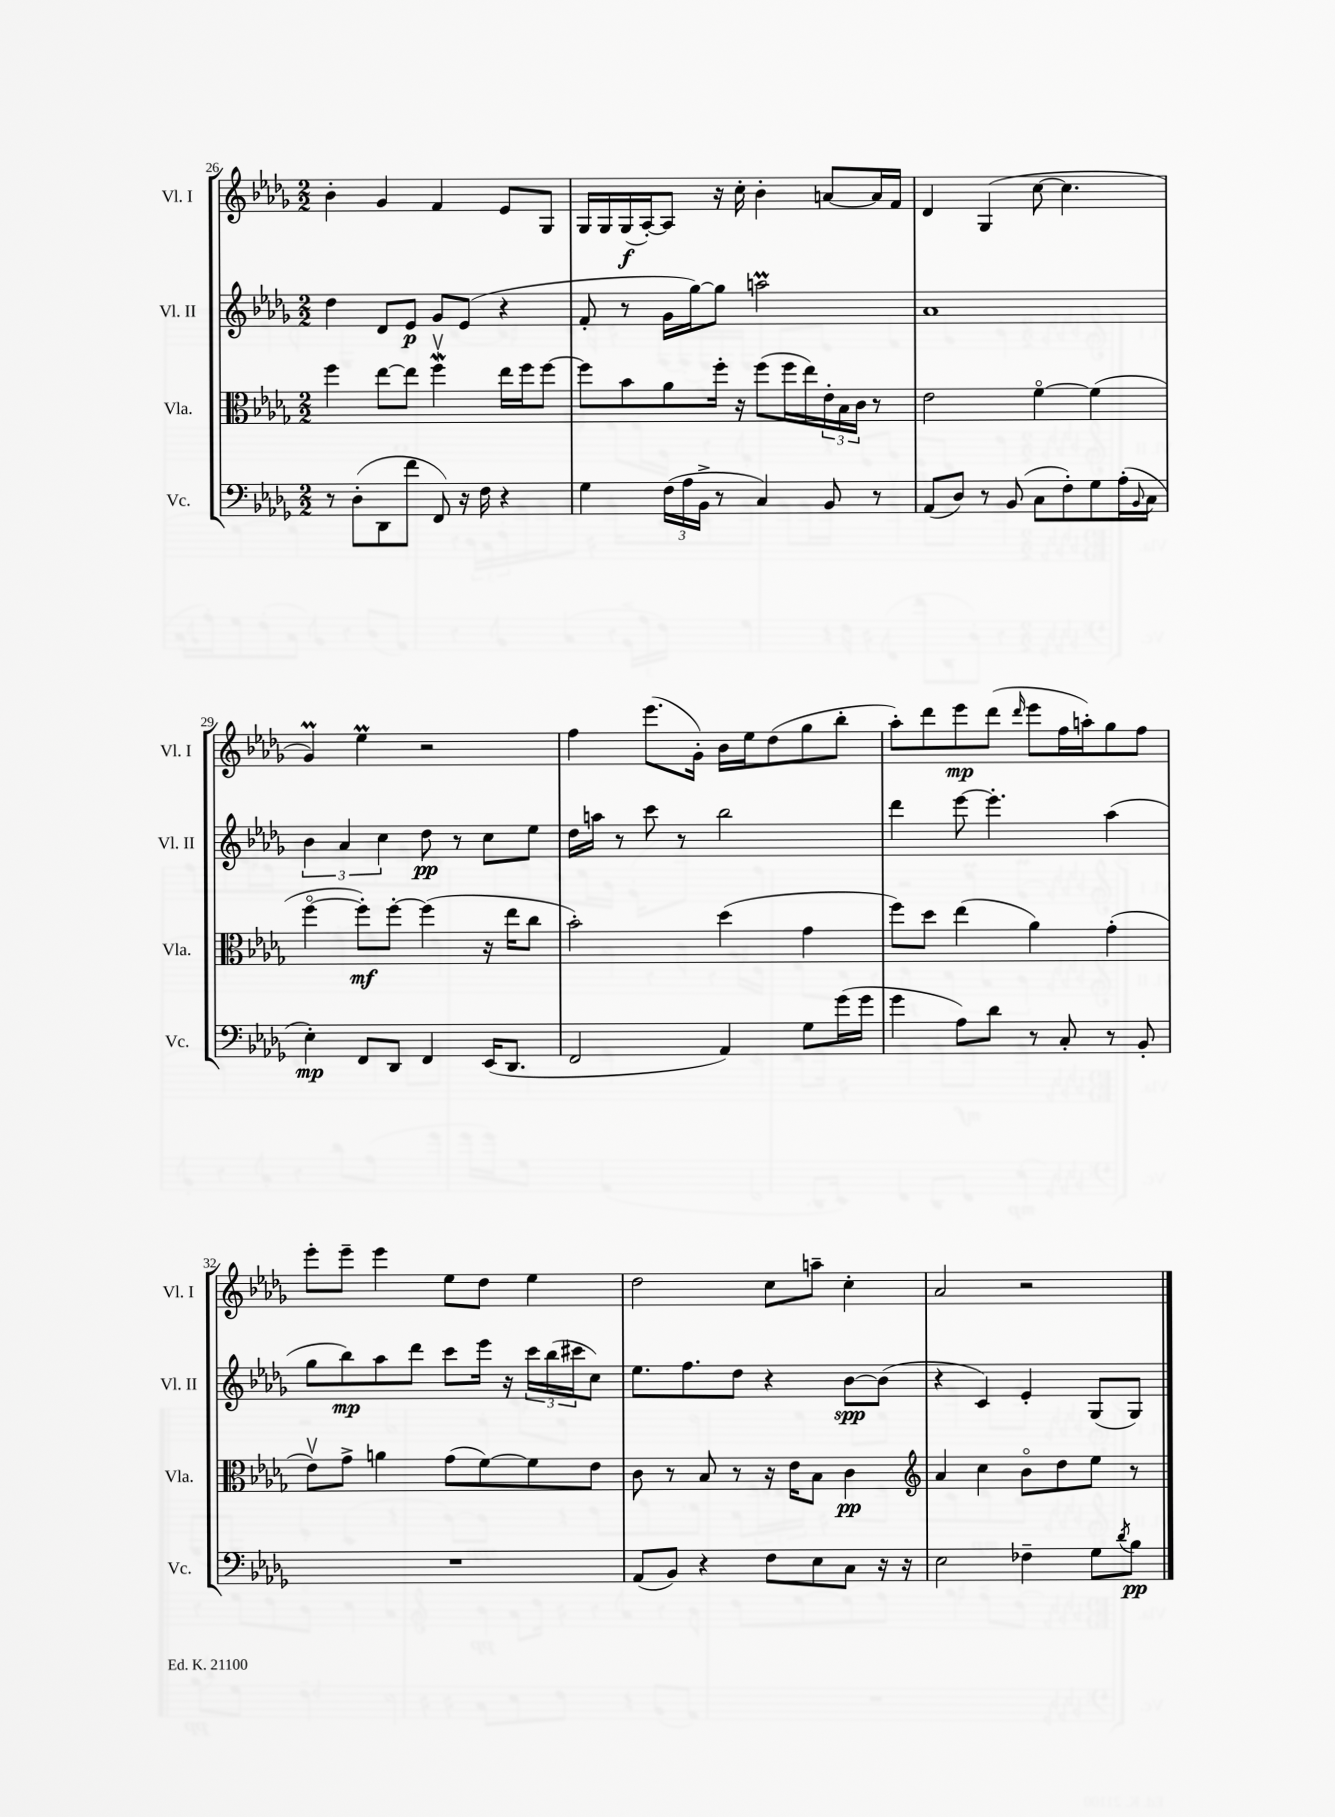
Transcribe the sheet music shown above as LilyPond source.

<<
\new StaffGroup <<
\new Staff = "s0" \with { instrumentName = "Vl. I" shortInstrumentName = "Vl. I" } {
    \clef treble \key des \major \numericTimeSignature \time 2/2
    bes'4-. ges'4 f'4 ees'8 ges8 |
    ges16 ges16 ges16\f( aes16~-.) aes8 r16 c''16-. bes'4-. a'8~ a'16 f'16 |
    des'4 ges4( c''8~ c''4. |
    ges'4\prall) ees''4\prall r2 |
    f''4 ees'''8.( ges'16-.) bes'16 ees''16 des''8( ges''8 bes''8-. |
    aes''8-.) des'''8 ees'''8\mp des'''8( \grace { des'''16 } ees'''8 f''16 a''16-.) ges''8 f''8 |
    ees'''8-. ees'''8-- ees'''4 ees''8 des''8 ees''4 |
    des''2 c''8 a''8-- c''4-. |
    aes'2 r2 \bar "|." |
}
\new Staff = "s1" \with { instrumentName = "Vl. II" shortInstrumentName = "Vl. II" } {
    \clef treble \key des \major \numericTimeSignature \time 2/2
    des''4 des'8 ees'8\p ges'8 ees'8( r4 |
    f'8-. r8 ges'16 ges''16~) ges''8 a''2\prall |
    aes'1 |
    \tuplet 3/2 { bes'4 aes'4 c''4 } des''8\pp r8 c''8 ees''8 |
    des''16 a''16 r8 c'''8 r8 bes''2 |
    des'''4 ees'''8~ ees'''4.-. aes''4( |
    ges''8 bes''8\mp) aes''8 des'''8 c'''8 ees'''16 r16 \tuplet 3/2 { c'''16 bes''16( cis'''16 } c''8) |
    ees''8. f''8. des''8 r4 bes'8~\spp bes'8( |
    r4 c'4) ees'4-. ges8( ges8) \bar "|." |
}
\new Staff = "s2" \with { instrumentName = "Vla." shortInstrumentName = "Vla." } {
    \clef alto \key des \major \numericTimeSignature \time 2/2
    f''4 ees''8~ ees''8 f''4\upbow\mordent ees''16 f''16 f''8~ |
    f''8 bes'8 aes'8 f''16-. r16 f''8( f''16 ees''16) \tuplet 3/2 { ees'16-. bes16 c'16 } r8 |
    ees'2 f'4~\flageolet f'4( |
    f''4~\flageolet f''8-.\mf) f''8~-. f''4( r16 ees''16 c''8 |
    bes'2-.) des''4( ges'4 |
    f''8) des''8 ees''4( aes'4) ges'4-.( |
    ees'8\upbow) ges'8-> a'4 ges'8( f'8~) f'8 ees'8 |
    c'8 r8 bes8 r8 r16 ees'16 bes8 c'4\pp |
    \clef treble aes'4 c''4 bes'8\flageolet des''8 ees''8 r8 \bar "|." |
}
\new Staff = "s3" \with { instrumentName = "Vc." shortInstrumentName = "Vc." } {
    \clef bass \key des \major \numericTimeSignature \time 2/2
    r8 des8-.( des,8 f'8 f,8) r16 f16 r4 |
    ges4 \tuplet 3/2 { f16( aes16 bes,16-> } r8 c4) bes,8 r8 |
    aes,8( des8) r8 bes,8( c8 f8-.) ges8 aes16-.( \appoggiatura { bes,8 } c16 |
    ees4-.\mp) f,8 des,8 f,4 ees,16( des,8. |
    f,2 aes,4) ges8 ges'16( ges'16 |
    ges'4 aes8) des'8 r8 c8-. r8 bes,8-. |
    R1 |
    aes,8( bes,8) r4 f8 ees8 c8 r16 r16 |
    ees2 fes4-- ges8 \acciaccatura { des'8 } bes8\pp \bar "|." |
}
>>
>>
\layout { \context { \Score currentBarNumber = #26 } }
